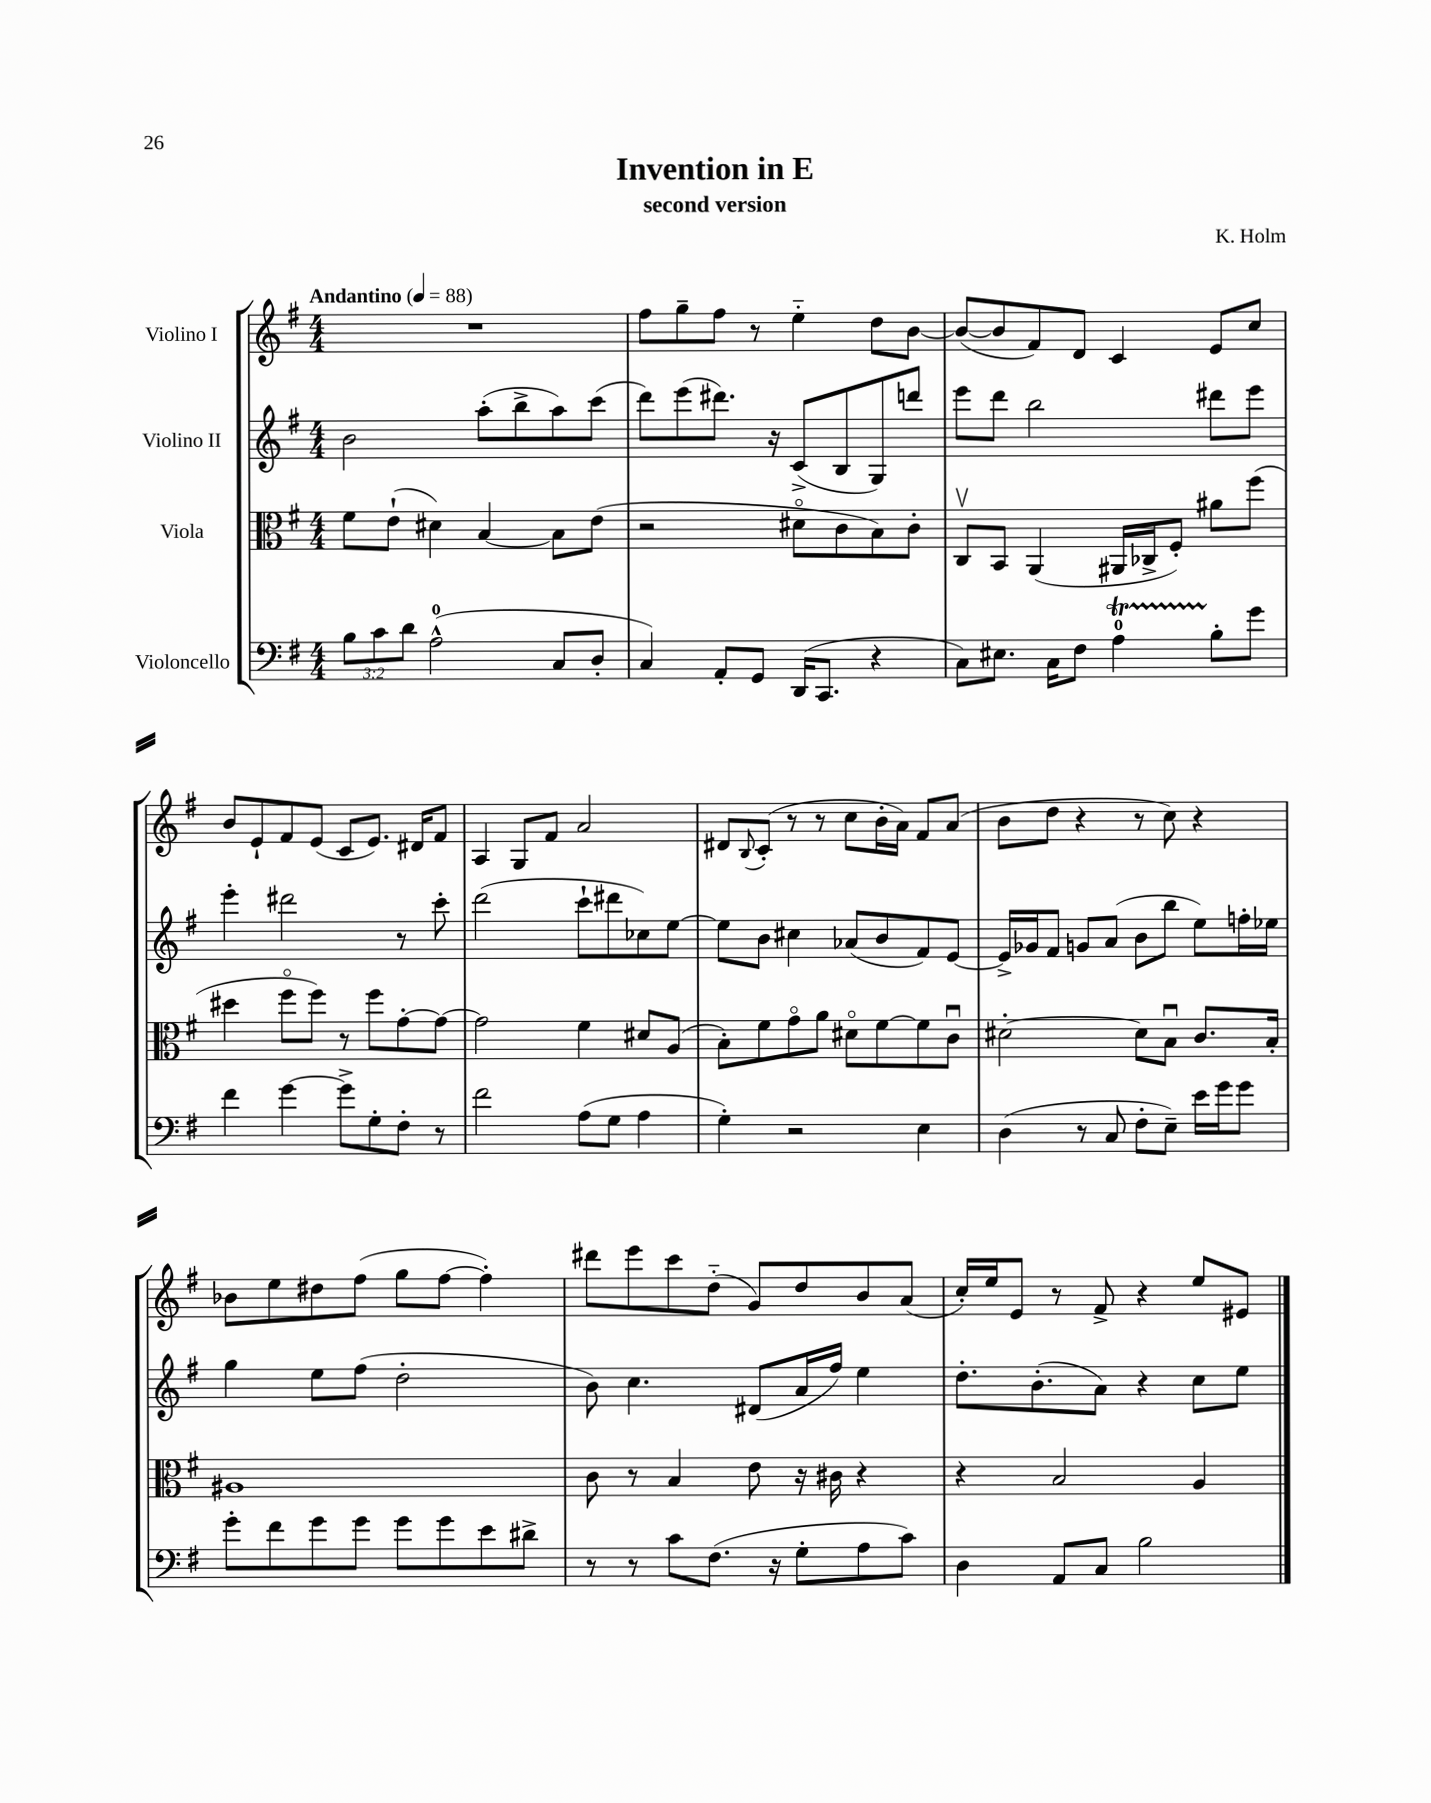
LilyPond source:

\header { title = "Invention in E" composer = "K. Holm" subtitle = "second version" }
<<
\new StaffGroup <<
\new Staff = "s0" \with { instrumentName = "Violino I" } {
    \clef treble \key g \major \numericTimeSignature \time 4/4 \tempo "Andantino" 4 = 88
    R1 |
    fis''8 g''8-- fis''8 r8 e''4-_ d''8 b'8~ |
    b'8~( b'8 fis'8) d'8 c'4 e'8 c''8 |
    b'8 e'8-! fis'8 e'8( c'8 e'8.) dis'16 fis'8 |
    a4 g8 fis'8 a'2 |
    dis'8 \appoggiatura { b8 } c'8-.( r8 r8 c''8 b'16-. a'16) fis'8 a'8( |
    b'8 d''8 r4 r8 c''8) r4 |
    bes'8 e''8 dis''8 fis''8( g''8 fis''8~ fis''4-.) |
    dis'''8 e'''8 c'''8 d''8-_( g'8) d''8 b'8 a'8( |
    c''16-.) e''16 e'8 r8 fis'8-> r4 e''8 eis'8 \bar "|." |
}
\new Staff = "s1" \with { instrumentName = "Violino II" } {
    \clef treble \key g \major \numericTimeSignature \time 4/4
    b'2 a''8-.( b''8-> a''8) c'''8( |
    d'''8) e'''8( dis'''8.) r16 c'8->( b8 g8) d'''8 |
    e'''8 d'''8 b''2 dis'''8 e'''8 |
    e'''4-. dis'''2 r8 c'''8-. |
    d'''2( c'''8-! dis'''8 ces''8) e''8~ |
    e''8 b'8 cis''4 aes'8( b'8 fis'8) e'8~ |
    e'16-> ges'16 fis'8 g'8 a'8( b'8 b''8 e''8) f''16-. ees''16 |
    g''4 e''8 fis''8( d''2-. |
    b'8) c''4. dis'8( a'16 fis''16) e''4 |
    d''8.-. b'8.-.( a'8) r4 c''8 e''8 \bar "|." |
}
\new Staff = "s2" \with { instrumentName = "Viola" } {
    \clef alto \key g \major \numericTimeSignature \time 4/4
    fis'8 e'8-!( dis'4) b4~ b8 e'8( |
    r2 dis'8\flageolet c'8 b8) c'8-. |
    c8\upbow b,8 a,4( ais,16 ces16-> fis8-.) ais'8 fis''8( |
    dis''4 fis''8\flageolet fis''8) r8 fis''8 g'8~-. g'8~ |
    g'2 fis'4 dis'8 a8( |
    b8-.) fis'8 g'8\flageolet a'8 dis'8\flageolet fis'8~ fis'8 c'8\downbow |
    dis'2~-. dis'8 b8\downbow c'8. b16-. |
    ais1 |
    c'8 r8 b4 e'8 r16 cis'16 r4 |
    r4 b2 a4 \bar "|." |
}
\new Staff = "s3" \with { instrumentName = "Violoncello" } {
    \clef bass \key g \major \numericTimeSignature \time 4/4 \override Staff.TupletNumber.text = #tuplet-number::calc-fraction-text
    \tuplet 3/2 { b8 c'8 d'8 } a2-0-^( c8 d8-. |
    c4) a,8-. g,8 d,16( c,8. r4 |
    c8) eis8. c16 fis8 a4-0\startTrillSpan b8-.\stopTrillSpan g'8 |
    fis'4 g'4~ g'8-> g8-. fis8-. r8 |
    fis'2 a8( g8 a4 |
    g4-.) r2 e4 |
    d4( r8 c8 fis8-. e8--) e'16 g'16 g'8 |
    g'8-. fis'8 g'8 g'8 g'8 g'8 e'8 dis'8-> |
    r8 r8 c'8 fis8.( r16 g8-. a8 c'8) |
    d4 a,8 c8 b2 \bar "|." |
}
>>
>>
\layout { \context { \Score \remove "Bar_number_engraver" } }
